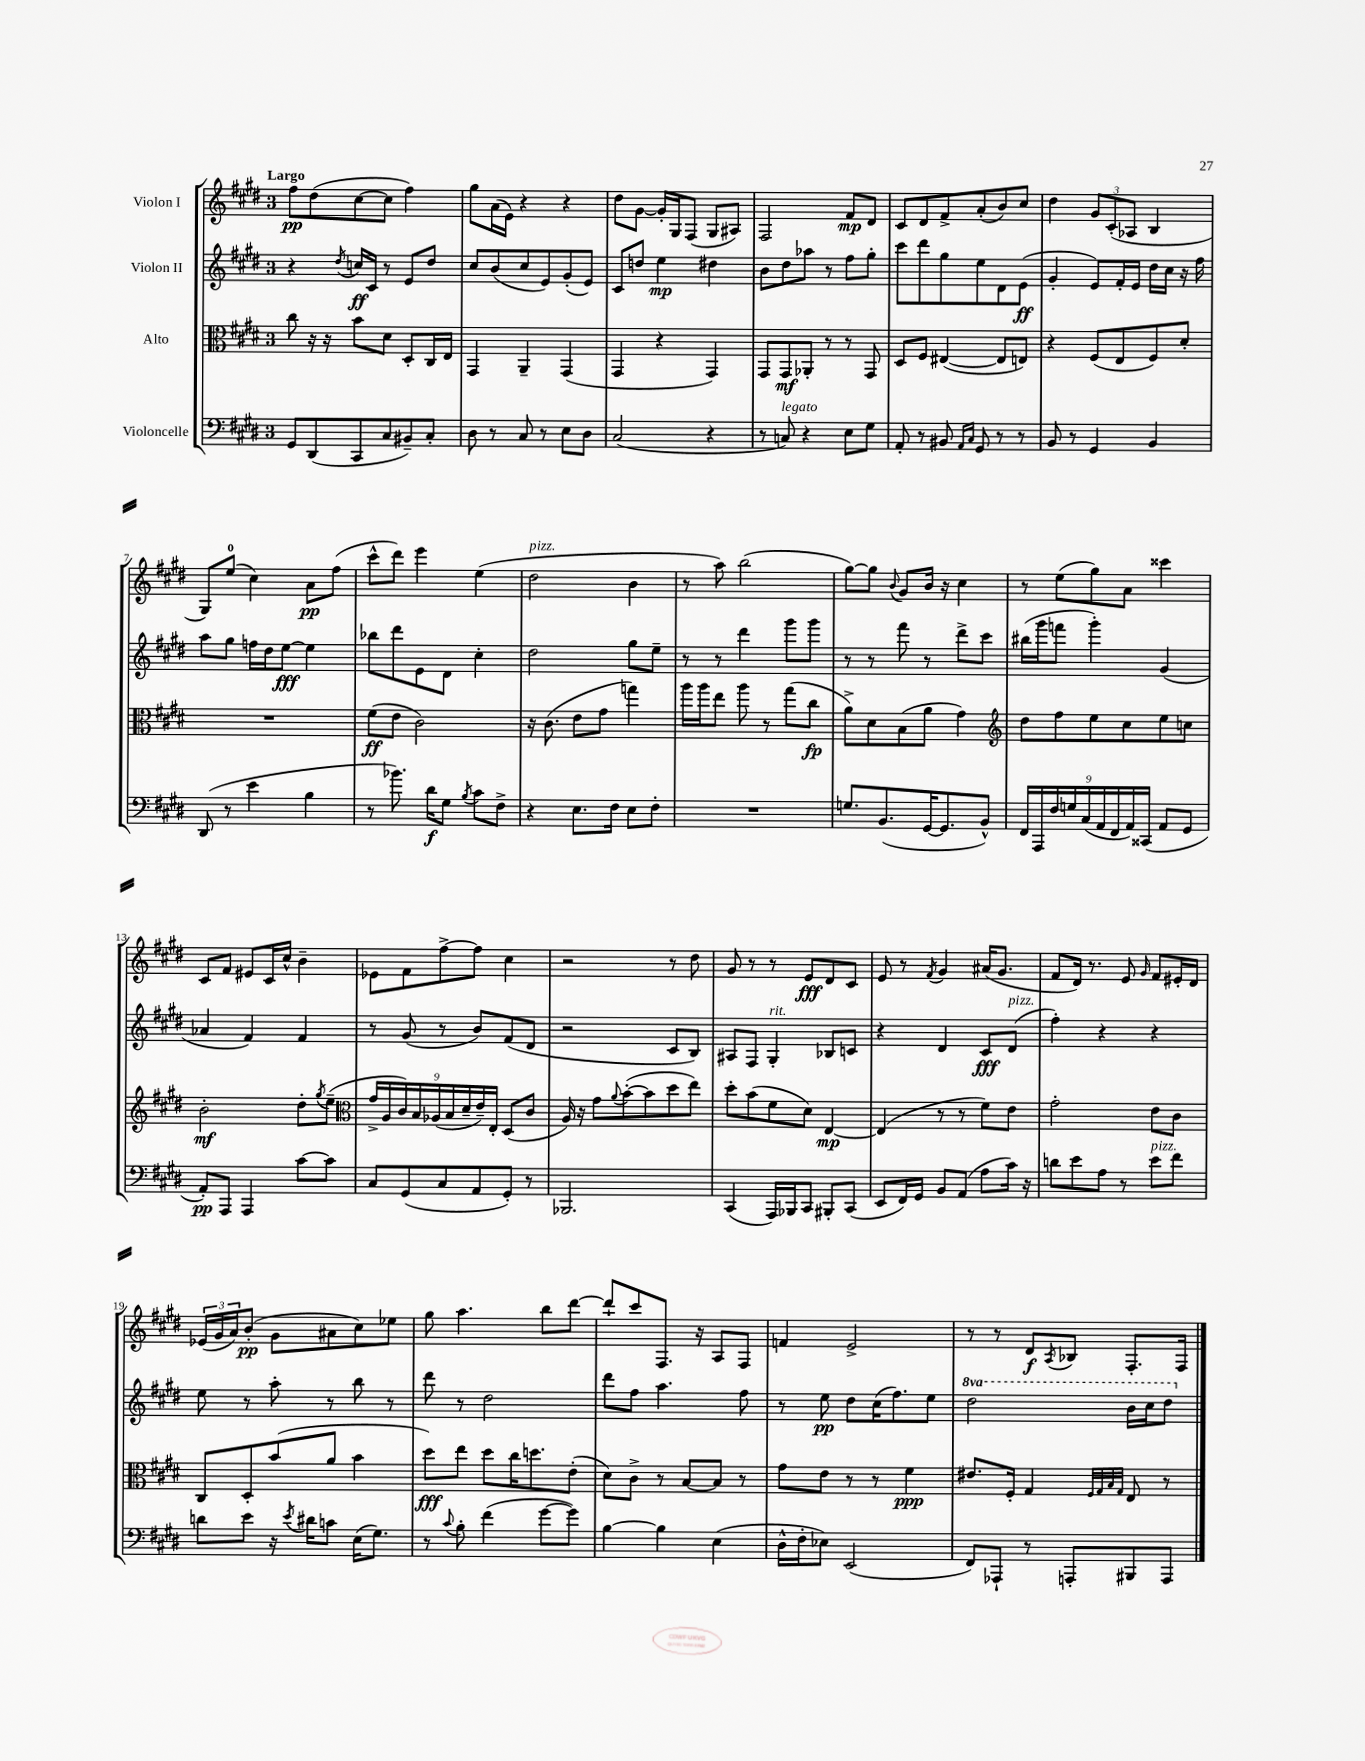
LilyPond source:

<<
\new StaffGroup <<
\new Staff = "s0" \with { instrumentName = "Violon I" } {
    \clef treble \key e \major \once \override Staff.TimeSignature.style = #'single-digit \time 3/4 \tempo "Largo"
    fis''8\pp dis''8( cis''8~ cis''8 fis''4) |
    gis''8 a'16( e'16) r4 r4 |
    dis''8 gis'8~ gis'16-. gis16 fis8( gis8 ais8) |
    fis2 fis'8\mp dis'8 |
    cis'8 dis'8 fis'8-> a'8-.( b'8) cis''8 |
    dis''4 \tuplet 3/2 { gis'8 cis'8-.( aes8 } b4 |
    gis8) e''8-0( cis''4) a'8\pp fis''8( |
    cis'''8-^ dis'''8) e'''4 e''4( |
    dis''2^\markup { \italic "pizz." } b'4 |
    r8 a''8) b''2( |
    gis''8~) gis''8 \appoggiatura { b'8 } gis'8 b'16 r16 cis''4 |
    r8 e''8( gis''8) a'8 cisis'''4 |
    cis'8 fis'8 eis'8 cis'16 cis''16-^ b'4-- |
    ees'8 fis'8 fis''8~-> fis''8 cis''4 |
    r2 r8 dis''8 |
    gis'8 r8 r8 e'8\fff dis'8 cis'8 |
    e'8 r8 \acciaccatura { fis'8 } gis'4 ais'16( gis'8. |
    fis'8 dis'16) r8. e'8 \grace { gis'16 } fis'8 eis'16-. dis'16 |
    \tuplet 3/2 { ees'16( gis'16 a'16) } b'8-.\pp( gis'8 ais'8 cis''8) ees''8 |
    gis''8 a''4. b''8 dis'''8~ |
    dis'''8-! cis'''8 fis8. r16 a8 fis8 |
    f'4 e'2-> |
    r8 r8 dis'8\f \acciaccatura { a8 } bes8 fis8.-. fis16 \bar "|." |
}
\new Staff = "s1" \with { instrumentName = "Violon II" } {
    \clef treble \key e \major \once \override Staff.TimeSignature.style = #'single-digit \time 3/4 \set Staff.ottavationMarkups = #ottavation-simple-ordinals
    r4 \acciaccatura { dis''8 } c''16\ff cis'16 r8 e'8 dis''8 |
    cis''8 b'8( cis''8 e'8) gis'8-.( e'8) |
    cis'8 d''8 e''4\mp dis''4 |
    b'8 dis''8 aes''8 r8 fis''8 gis''8-. |
    cis'''8 dis'''8 gis''8 e''8 dis'8 e'8\ff( |
    gis'4-. e'8) fis'16-. e'16 dis''16 cis''16 r16 fis''16 |
    a''8 gis''8 f''16 dis''16 e''8~\fff e''4 |
    bes''8 dis'''8 e'8 dis'8 cis''4-. |
    dis''2 gis''8 e''8-- |
    r8 r8 dis'''4 gis'''8 gis'''8 |
    r8 r8 fis'''8 r8 dis'''8-> cis'''8 |
    bis''16( gis'''16 f'''8 gis'''4-.) gis'4( |
    aes'4 fis'4) fis'4 |
    r8 gis'8( r8 b'8) fis'8( dis'8 |
    r2 cis'8 b8) |
    ais8 fis8 gis4-.^\markup { \italic "rit." } bes8 c'8 |
    r4 dis'4 cis'8\fff dis'8^\markup { \italic "pizz." }( |
    fis''4-.) r4 r4 |
    e''8 r8 a''8-. r8 b''8 r8 |
    dis'''8 r8 dis''2 |
    dis'''8 fis''8 a''4. fis''8 |
    r8 e''8\pp dis''8 cis''16( fis''8.) e''8 |
    \ottava #1 dis'''2 b''16 cis'''16 dis'''8 \ottava #0 \bar "|." |
}
\new Staff = "s2" \with { instrumentName = "Alto" } {
    \clef alto \key e \major \once \override Staff.TimeSignature.style = #'single-digit \time 3/4
    cis''8 r16 r16 b'8 dis'8 dis8-. cis16 e16 |
    gis,4 a,4-- gis,4( |
    gis,4 r4 gis,4) |
    gis,8 gis,8\mf aes,8-. r8 r8 gis,8 |
    dis8 fis8 eis4~( eis8 e8) |
    r4 fis8( e8 fis8) dis'8-. |
    R2. |
    fis'8\ff( e'8 cis'2) |
    r16 cis'8.( e'8 gis'8 g''4) |
    a''16 a''16 e''8 a''8 r8 gis''8( cis''8\fp |
    a'8->) dis'8 b8( a'8 gis'4) |
    \clef treble dis''8 fis''8 e''8 cis''8 e''8 c''8 |
    b'2-.\mf dis''8-. \acciaccatura { gis''8 } e''8--( |
    \clef alto \tuplet 9/8 { gis'16-> a16 cis'16) b16 aes16( b16 dis'16-- e'16--) e16-. } dis8( cis'8 |
    a16) r16 gis'8 \appoggiatura { a'8 } b'8~-.( b'8 dis''8 e''8) |
    dis''8-. b'8( fis'8 dis'8) e4~\mp |
    e4( r8 r8 fis'8) e'8 |
    gis'2-. e'8 cis'8 |
    cis8 dis8-. b'8( a'8 b'4 |
    dis''8\fff) e''8 dis''8 cis''16 d''8. e'8-.( |
    dis'8) cis'8-> r8 b8~ b8 r8 |
    gis'8 e'8 r8 r8 fis'4\ppp |
    eis'8. fis16-. gis4 \grace { fis32 gis32 b32 gis32 } e8 r8 \bar "|." |
}
\new Staff = "s3" \with { instrumentName = "Violoncelle" } {
    \clef bass \key e \major \once \override Staff.TimeSignature.style = #'single-digit \time 3/4
    gis,8 dis,8( cis,8 cis8 bis,8--) cis8-. |
    dis8 r8 cis8 r8 e8 dis8 |
    cis2( r4 |
    r8 c8^\markup { \italic "legato" }) r4 e8 gis8 |
    a,8-. r8 bis,8 \grace { a,16 cis16 } gis,8 r8 r8 |
    b,8 r8 gis,4 b,4 |
    dis,8( r8 e'4 b4 |
    r8 bes'8.) dis'16\f gis8 \acciaccatura { b8 } cis'8 fis8-> |
    r4 e8. fis16 e8 fis8-. |
    R2. |
    g8. b,8.( gis,16~ gis,8. b,8-^) |
    \tuplet 9/8 { fis,16 a,,16 fis16 g16 cis16( a,16 fis,16 a,16) cisis,16( } a,8 gis,8 |
    a,8-.\pp) a,,8 a,,4 cis'8~ cis'8 |
    cis8 gis,8( cis8 a,8 gis,8-.) r8 |
    bes,,2. |
    cis,4( a,,16) bes,,16 cis,8 bis,,8-. cis,8( |
    e,8 fis,16) gis,16 b,8 a,8( a8 cis'16) r16 |
    d'8 e'8 a8 r8 e'8^\markup { \italic "pizz." } fis'8 |
    d'8 e'8 r16 \acciaccatura { e'8 } dis'16 c'8 e16( gis8.) |
    r8 \appoggiatura { cis'8 } b8-. fis'4( gis'8~ gis'8) |
    b4~ b4 e4( |
    dis16-^ fis16-. ees8) e,2( |
    fis,8) aes,,8-! r8 a,,8-. bis,,8 a,,8 \bar "|." |
}
>>
>>
